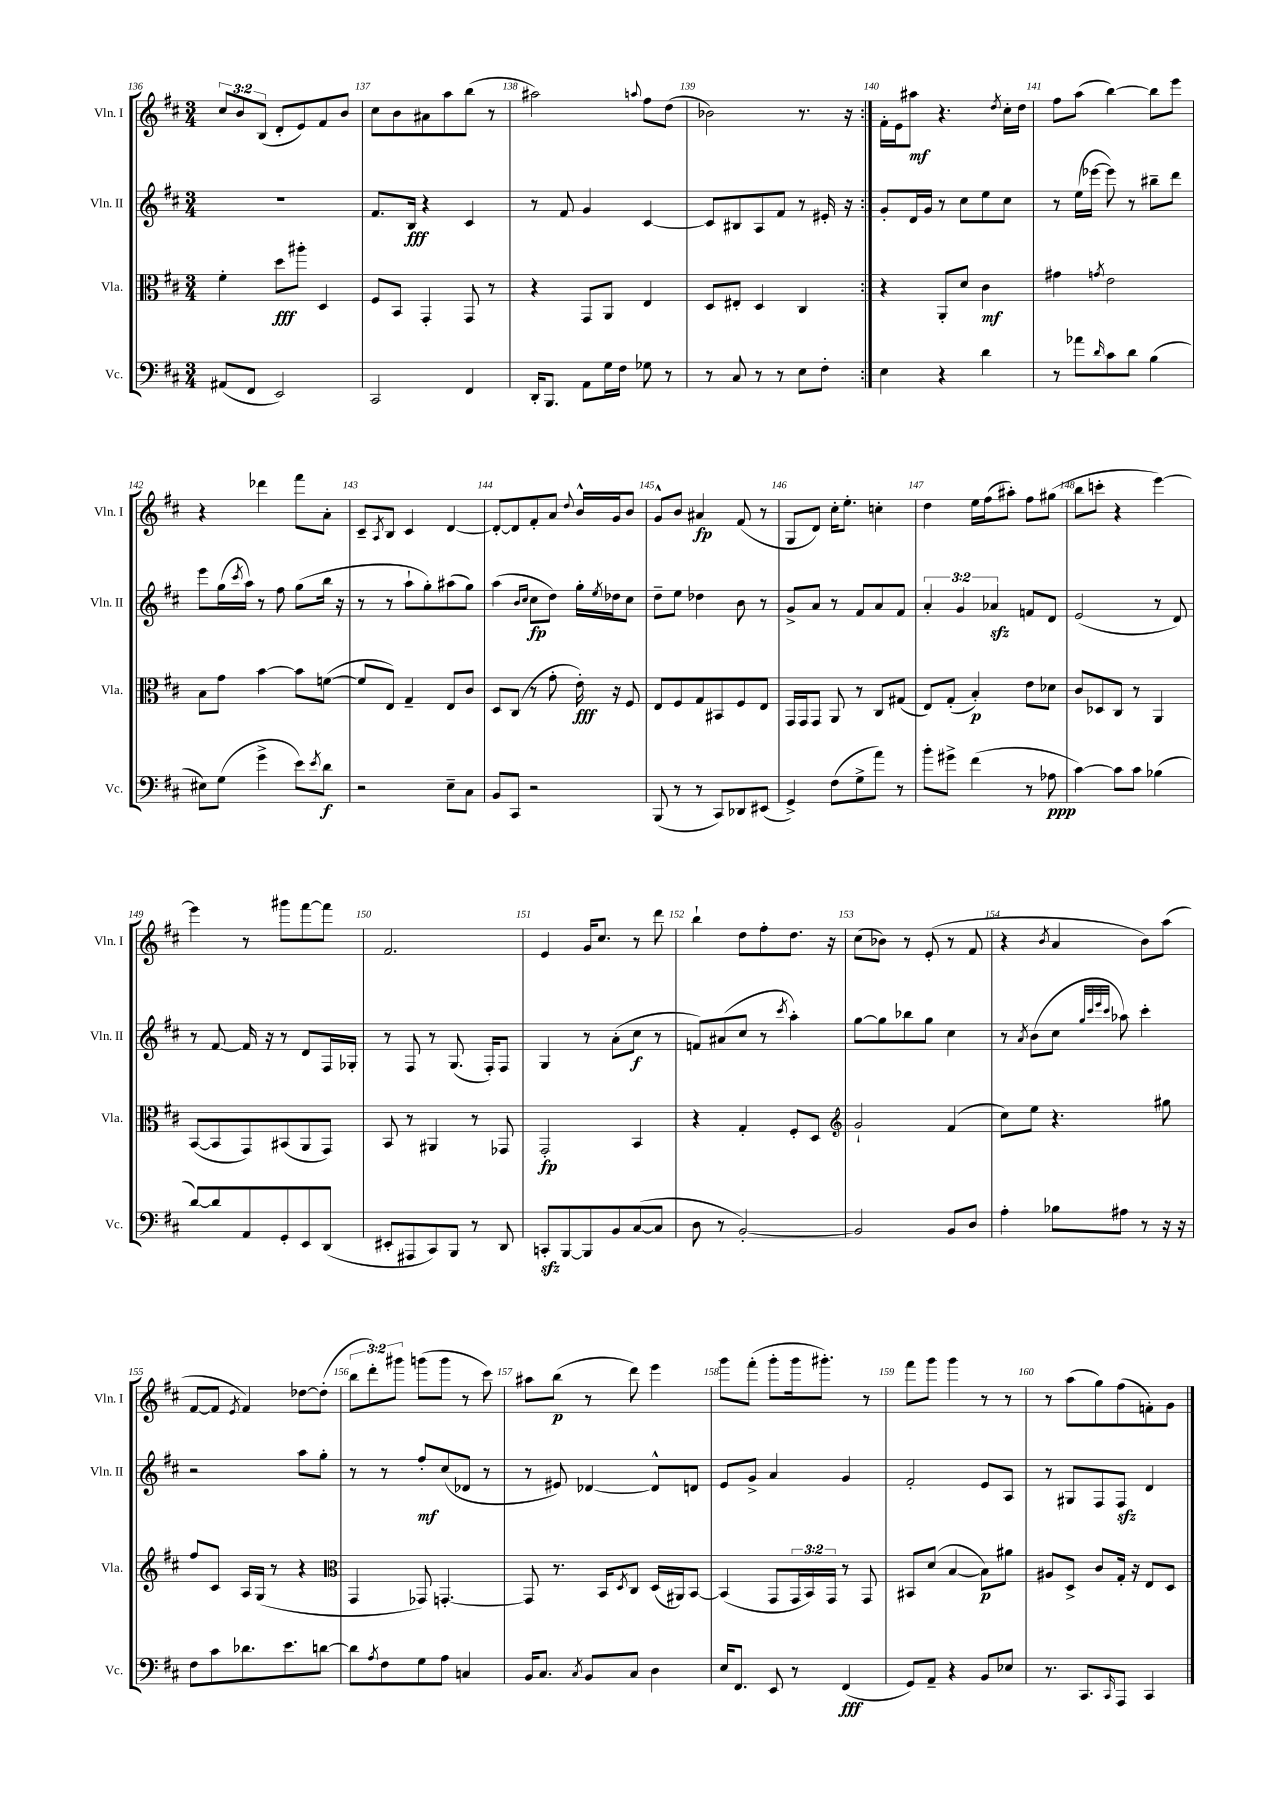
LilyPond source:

<<
\new StaffGroup <<
\new Staff = "s0" \with { instrumentName = "Vln. I" shortInstrumentName = "Vln. I" } {
    \clef treble \key d \major \numericTimeSignature \time 3/4 \override Staff.TupletNumber.text = #tuplet-number::calc-fraction-text
    \repeat volta 2 { \tuplet 3/2 { cis''8 b'8 b8( } d'8-. e'8) fis'8 b'8 |
    cis''8 b'8 ais'8 a''8 b''8( r8 |
    ais''2) \appoggiatura { a''8 } fis''8 d''8( |
    bes'2) r8. r16 | }
    fis'16-. e'16 ais''8\mf r4. \acciaccatura { d''8 } cis''16-. d''16 |
    fis''8 a''8( b''4~) b''8 e'''8 |
    r4 des'''4 fis'''8 a'8-. |
    cis'8-- \acciaccatura { a8 } b8 cis'4 d'4~ |
    d'8~-. d'8 fis'8-. a'8 \appoggiatura { d''8 } b'16-^ g'16 b'8 |
    g'8-^ b'8 ais'4\fp fis'8( r8 |
    g8 d'8) cis''16-. e''8.-. c''4-. |
    d''4 e''16 fis''16( ais''8-.) fis''8 gis''8( |
    b''8 c'''8-. r4 e'''4~) |
    e'''4 r8 gis'''8 fis'''8~ fis'''8 |
    fis'2. |
    e'4 g'16 cis''8. r8 d'''8 |
    b''4-! d''8 fis''8-. d''8. r16 |
    cis''8( bes'8) r8 e'8-.( r8 fis'8 |
    r4 \acciaccatura { b'8 } a'4 b'8) a''8( |
    fis'8~ fis'8 \acciaccatura { e'8 } fis'4) des''8~ des''8-.( |
    \tuplet 3/2 { b''8 d'''8-.) gis'''8 } g'''8( g'''8 r8 cis'''8) |
    ais''8 b''8\p( r8 d'''8) e'''4 |
    g'''8 fis'''8-.( g'''8-. g'''16 gis'''8.-.) r8 |
    fis'''8 g'''8 g'''4 r8 r8 |
    r8 a''8( g''8) fis''8( f'8-.) g'8 \bar "|." |
}
\new Staff = "s1" \with { instrumentName = "Vln. II" shortInstrumentName = "Vln. II" } {
    \clef treble \key d \major \numericTimeSignature \time 3/4 \override Staff.TupletNumber.text = #tuplet-number::calc-fraction-text
    \repeat volta 2 { R2. |
    fis'8. b16\fff r4 cis'4 |
    r8 fis'8 g'4 cis'4~ |
    cis'8 bis8 a8 fis'8 r8 eis'16-. r16 | }
    g'8-. d'16 g'16 r8 cis''8 e''8 cis''8 |
    r8 e''16( ees'''16~ ees'''8) r8 bis''8-- d'''8 |
    e'''8 g''16( \acciaccatura { cis'''8 } a''16) r8 fis''8 g''8( b''16 r16 |
    r8 r8 a''8-! g''8-.) ais''8( g''8) |
    a''4( \grace { b'16 cis''16 } cis''8\fp d''8) g''16-. \acciaccatura { e''8 } des''16 cis''8 |
    d''8-- e''8 des''4 b'8 r8 |
    g'8-> a'8 r8 fis'8 a'8 fis'8 |
    \tuplet 3/2 { a'4-. g'4 aes'4\sfz } f'8 d'8 |
    e'2( r8 d'8) |
    r8 fis'8~ fis'16 r16 r8 d'8 fis16 ges16-. |
    r8 fis8 r8 g8.( fis16-.) fis8 |
    g4 r8 a'8-.( cis''8\f r8 |
    f'8) ais'8( cis''8 r8 \acciaccatura { cis'''8 } a''4-.) |
    g''8~ g''8 bes''8 g''8 cis''4 |
    r8 \acciaccatura { a'8 } b'8( cis''8 \grace { g''32 cis'''32 e'''32 cis'''32 } aes''8) cis'''4-. |
    r2 a''8 g''8-. |
    r8 r8 fis''8-.\mf cis''8( des'8 r8 |
    r8 eis'8) des'4~ des'8-^ d'8 |
    e'8 g'8-> a'4 g'4 |
    fis'2-. e'8 a8 |
    r8 gis8 fis8 fis8\sfz d'4 \bar "|." |
}
\new Staff = "s2" \with { instrumentName = "Vla." shortInstrumentName = "Vla." } {
    \clef alto \key d \major \numericTimeSignature \time 3/4 \override Staff.TupletNumber.text = #tuplet-number::calc-fraction-text
    \repeat volta 2 { fis'4-. d''8\fff ais''8-. d4 |
    fis8 b,8 g,4-. g,8 r8 |
    r4 g,8 a,8 e4 |
    d8 eis8-. d4 cis4 | }
    r4 a,8-. d'8 cis'4\mf |
    gis'4 \acciaccatura { g'8 } e'2 |
    b8 g'8 b'4~ b'8 f'8~( |
    f'8 e8) g4-- e8 cis'8 |
    d8 cis8( r8 g'8-. e'16-.\fff) r16 fis8 |
    e8 fis8 g8 bis,8 fis8 e8 |
    g,16 g,16 g,8 a,8 r8 cis8 gis8( |
    e8) g8-.( b4-.\p) e'8 des'8 |
    cis'8 des8 cis8 r8 a,4 |
    b,8~( b,8 g,8) bis,8( a,8 g,8) |
    b,8 r8 ais,4 r8 ges,8 |
    g,2-.\fp b,4 |
    r4 g4-. fis8-. d8 |
    \clef treble g'2-! fis'4( |
    cis''8) e''8 r4. gis''8 |
    fis''8 cis'8 a16 g16( r8 r4 |
    \clef alto g,4 ges,8) g,4.~-. |
    g,8 r8. b,16 \acciaccatura { d8 } cis8 d16( ais,16) b,8~ |
    b,4( g,8 \tuplet 3/2 { g,16 b,16) g,16 } r8 g,8 |
    bis,8 d'8( b4~ b8\p) ais'8 |
    ais8 d8-> cis'8 g16-. r16 e8 d8 \bar "|." |
}
\new Staff = "s3" \with { instrumentName = "Vc." shortInstrumentName = "Vc." } {
    \clef bass \key d \major \numericTimeSignature \time 3/4
    \repeat volta 2 { ais,8( fis,8 e,2) |
    cis,2 fis,4 |
    d,16-. b,,8. a,8 g16 fis16 ges8 r8 |
    r8 cis8 r8 r8 e8 fis8-. | }
    e4 r4 d'4 |
    r8 aes'8 \grace { d'16 } cis'8 d'8 b4( |
    eis8) g8( g'4-> e'8) \acciaccatura { e'8 } d'8\f |
    r2 e8-- cis8 |
    b,8 cis,8 r2 |
    b,,8( r8 r8 cis,8) des,8 eis,8( |
    g,4->) fis8( g8-> a'8) r8 |
    b'8-. gis'8-> fis'4( r8 aes8\ppp |
    cis'4~) cis'8 cis'8 bes4( |
    d'8~) d'8 a,8 g,8-. e,8 d,8( |
    eis,8-. ais,,8 cis,8) b,,8 r8 d,8 |
    c,8-.\sfz b,,8~ b,,8 b,8 cis8~( cis8 |
    d8 r8 b,2~-.) |
    b,2 b,8 d8 |
    a4-. bes8 ais8 r8 r16 r16 |
    fis8 cis'8 des'8. e'8. d'8~ |
    d'8 \acciaccatura { a8 } fis8 g8 a8 c4 |
    b,16 cis8. \acciaccatura { cis8 } b,8 cis8 d4 |
    e16 fis,8. e,8 r8 fis,4\fff( |
    g,8) a,8-- r4 b,8 ees8 |
    r8. cis,8. \grace { cis,16 } a,,8 cis,4 \bar "|." |
}
>>
>>
\layout { \context { \Score currentBarNumber = #136 \override BarNumber.break-visibility = ##(#f #t #t) barNumberVisibility = #all-bar-numbers-visible } }
